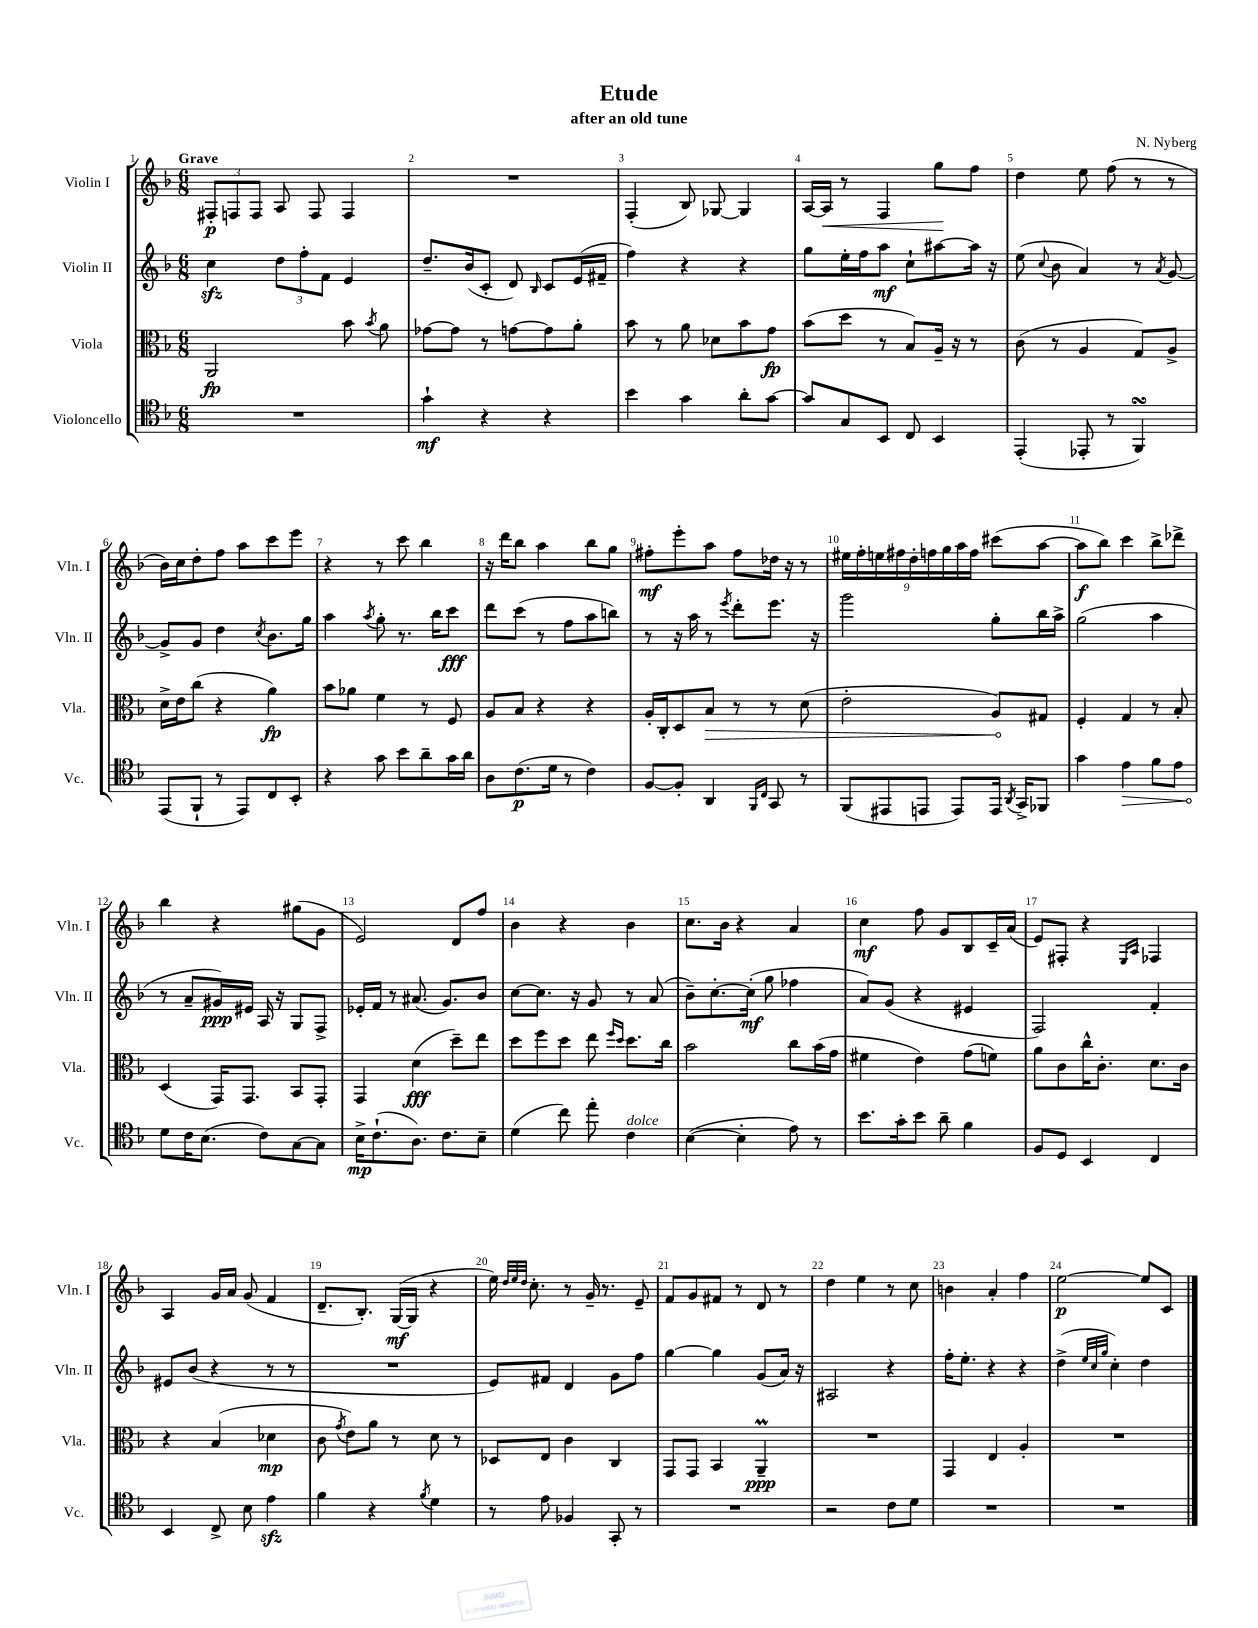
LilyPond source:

\header { title = "Etude" composer = "N. Nyberg" subtitle = "after an old tune" }
<<
\new StaffGroup <<
\new Staff = "s0" \with { instrumentName = "Violin I" shortInstrumentName = "Vln. I" } {
    \clef treble \key f \major \numericTimeSignature \time 6/8 \tempo "Grave"
    \autoBeamOff \tuplet 3/2 { fis8[-.\p f8 f8] } a8 f8 f4 |
    R2. |
    f4-.( bes8) ges8~ ges4 |
    a16[~ a16]\< r8 f4 g''8[\! f''8] |
    d''4 e''8 f''8( r8 r8 |
    bes'16[) c''16 d''8-. f''8] a''8[ c'''8 e'''8] |
    r4 r8 c'''8 bes''4 |
    r16 d'''16[ bes''8] a''4 bes''8[ g''8] |
    fis''8[-.\mf e'''8-. a''8] fis''8[ des''16] r16 r8 |
    \tuplet 9/8 { eis''16[ f''16-. e''16 fis''16 d''16-. f''16 g''16 a''16 f''16] } cis'''8[( a''8]~ |
    a''8[\f bes''8]) c'''4 bes''8[-> des'''8]-> |
    bes''4 r4 gis''8[( g'8] |
    e'2) d'8[ f''8] |
    bes'4 r4 bes'4 |
    c''8.[ bes'16] r4 a'4 |
    c''4\mf f''8 g'8[ bes8 c'16-- a'16]( |
    e'8[) fis8]-. r4 \grace { e16[ a16] } fes4 |
    a4 g'16[ a'16] g'8( f'4 |
    d'8.[-- bes8.]-.) g16[~\mf( g16] r4 |
    e''16) \grace { d''32[ e''32 d''32] } c''8.-. r8 g'16-- r8. e'8-- |
    f'8[ g'8 fis'8] r8 d'8 r8 |
    d''4 e''4 r8 c''8 |
    b'4 a'4-. f''4 |
    e''2~\p e''8[ c'8] \bar "|." |
}
\new Staff = "s1" \with { instrumentName = "Violin II" shortInstrumentName = "Vln. II" } {
    \clef treble \key f \major \numericTimeSignature \time 6/8
    \autoBeamOff c''4\sfz \tuplet 3/2 { d''8[ f''8-. f'8] } e'4 |
    d''8.[-- bes'16( c'8]-. d'8) \grace { bes16 } c'8[ e'16( fis'16]-- |
    f''4) r4 r4 |
    g''8[ e''16-. f''16 a''8]\mf c''8[-! ais''8~ ais''16] r16 |
    e''8( \appoggiatura { c''8 } bes'8 a'4) r8 \acciaccatura { a'8 } g'8~ |
    g'8[-> g'8] d''4 \acciaccatura { c''8 } bes'8.[ g''16] |
    a''4 \acciaccatura { a''8 } g''8-. r8. bes''16[ c'''8]\fff |
    d'''8[ c'''8]( r8 f''8[ a''8 b''8]) |
    r8 r16 a''16 r8 \acciaccatura { e'''8 } d'''8[-. e'''8.] r16 |
    g'''2 g''8[-. bes''16 a''16]-> |
    g''2( a''4 |
    r8 a'8[-- gis'16\ppp) eis'16] a16 r16 g8[ f8]-> |
    ees'16[-. f'16] r8 ais'8.( g'8.[) bes'8] |
    c''8[~ c''8.] r16 g'8 r8 a'8( |
    bes'8[--) c''8.~-. c''16]-.\mf( g''8 fes''4 |
    a'8[) g'8]( r4 eis'4 |
    f2) f'4-. |
    eis'8[ bes'8]( r4 r8 r8 |
    R2. |
    e'8[) fis'8] d'4 g'8[ f''8] |
    g''4~ g''4 g'8[( a'16]) r16 |
    ais2 r4 |
    f''16[-. e''8.]-. r4 r4 |
    d''4->( \grace { e''32[ c''32 g''32] } c''4-.) d''4 \bar "|." |
}
\new Staff = "s2" \with { instrumentName = "Viola" shortInstrumentName = "Vla." } {
    \clef alto \key f \major \numericTimeSignature \time 6/8
    \autoBeamOff a,2\fp bes'8 \acciaccatura { bes'8 } a'8 |
    ges'8[~ ges'8] r8 g'8[~ g'8 a'8]-. |
    bes'8 r8 a'8 des'8[ bes'8 g'8]\fp |
    bes'8[( d''8] r8 bes8[) a16]-- r16 r8 |
    c'8( r8 a4 g8[) a8]-> |
    d'16[-> e'16 c''8]( r4 a'4\fp) |
    bes'8[ aes'8] f'4 r8 f8 |
    a8[ bes8] r4 r4 |
    a16[-. c16-. d8 \once \override Hairpin.circled-tip = ##t bes8]\> r8 r8 d'8( |
    e'2-. a8[\!) gis8] |
    f4-. g4 r8 bes8-. |
    d4( g,16[) g,8.] bes,8[ g,8]-. |
    g,4 d'4\fff( d''8[--) e''8] |
    d''8[ f''8 d''8] e''8 \grace { f''16[ d''16] } d''8.[ c''16] |
    bes'2 c''8[ bes'16( g'16] |
    fis'4 e'4) g'8[( f'8]) |
    a'8[ c'8 c''16-^ c'8.]-. d'8.[ c'16] |
    r4 bes4( des'4\mp |
    c'8 \acciaccatura { g'8 } e'8[) a'8] r8 d'8 r8 |
    des8[ e8] c'4 c4 |
    g,8[ g,8] bes,4 a,4--\prall\ppp |
    R2. |
    g,4 e4 a4-. |
    R2. \bar "|." |
}
\new Staff = "s3" \with { instrumentName = "Violoncello" shortInstrumentName = "Vc." } {
    \clef tenor \key f \major \numericTimeSignature \time 6/8
    \autoBeamOff R2. |
    g'4-!\mf r4 r4 |
    bes'4 g'4 a'8[-. g'8]~ |
    g'8[ g8 bes,8] c8 bes,4 |
    e,4-.( ees,8-. r8 f,4\turn) |
    e,8[( f,8]-! r8 e,8[) c8 bes,8]-. |
    r4 g'8 bes'8[ a'8-- g'16 a'16] |
    a8[ c'8.\p( d'16] r8 c'4) |
    f8[~ f8]-. a,4 \grace { f,16[ c16] } g,8 r8 |
    f,8[( eis,8 e,8] e,8[) e,16] \acciaccatura { a,8 } g,16[-> fes,8] |
    g'4 \once \override Hairpin.circled-tip = ##t e'4\> f'8[ e'8] |
    d'8[\! c'16 bes8.]( c'8[) g8~ g8] |
    bes16[->\mp c'8.-!( a8.]) c'8.[ bes8]-- |
    d'4( c''8) e''8-. c'4^\markup { \italic "dolce" } |
    bes4~( bes4-. e'8) r8 |
    bes'8.[ g'16-. bes'8] a'8-- f'4 |
    f8[ d8] bes,4 c4 |
    bes,4 c8-> bes8 e'4\sfz |
    f'4 r4 \acciaccatura { f'8 } d'4 |
    r8 e'8 fes4 g,8-. r8 |
    R2. |
    r2 c'8[ d'8] |
    R2. |
    R2. \bar "|." |
}
>>
>>
\layout { \context { \Score \override BarNumber.break-visibility = ##(#f #t #t) barNumberVisibility = #all-bar-numbers-visible } }
